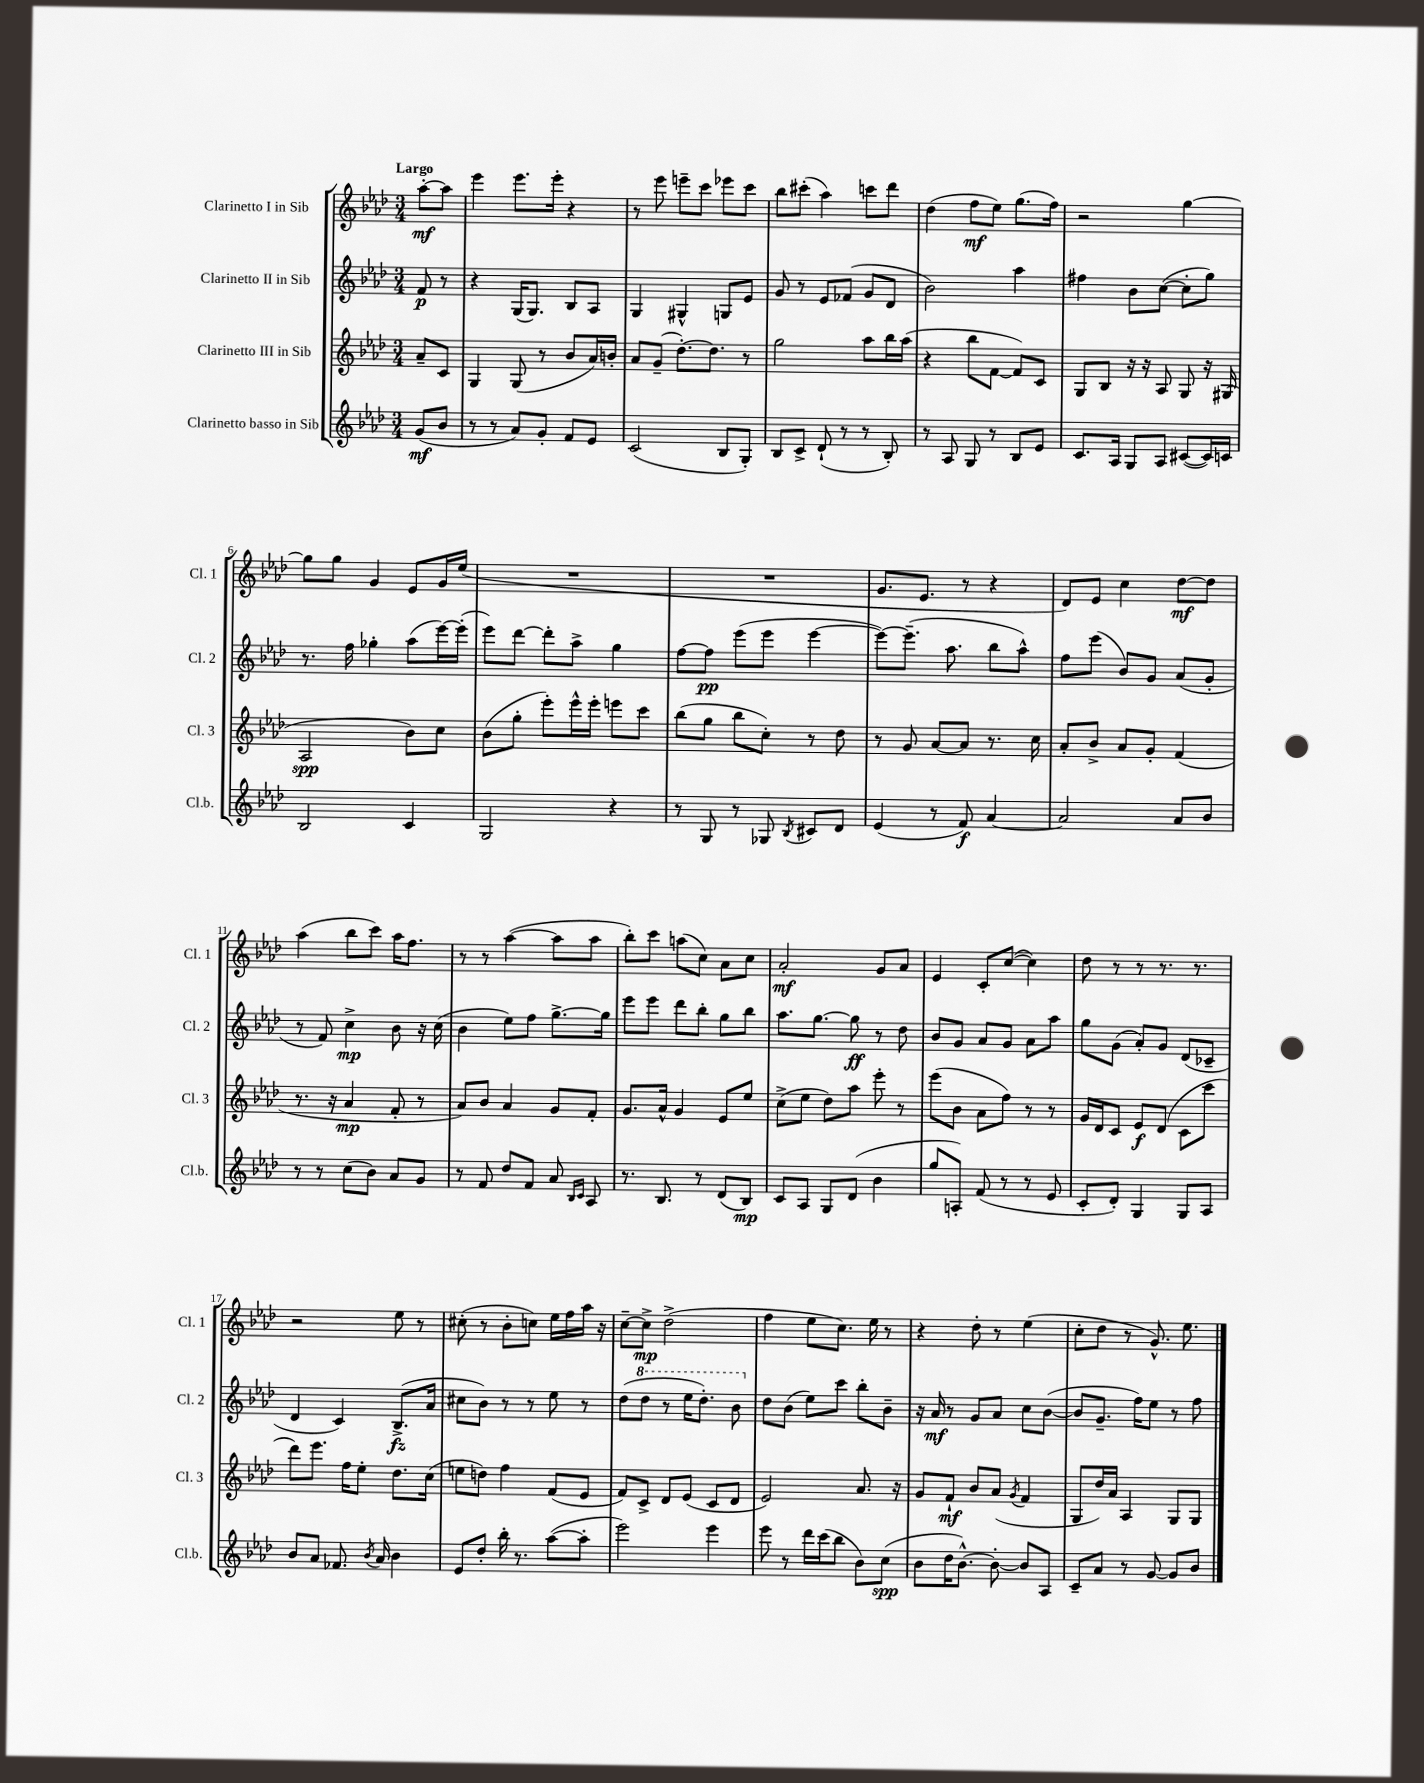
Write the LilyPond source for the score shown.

<<
\new StaffGroup <<
\new Staff = "s0" \with { instrumentName = "Clarinetto I in Sib" shortInstrumentName = "Cl. 1" } {
    \clef treble \key aes \major \numericTimeSignature \time 3/4 \partial 4 \tempo "Largo"
    \autoBeamOff aes''8[~-.\mf aes''8] |
    ees'''4 ees'''8.[ ees'''16]-. r4 |
    r8 ees'''8 e'''8[-- c'''8] ees'''8[ c'''8] |
    bes''8[ cis'''8]-.( aes''4) c'''8[ des'''8] |
    des''4( f''8[\mf ees''8]) g''8.[( f''16]) |
    r2 g''4~ |
    g''8[ g''8] g'4 ees'8[ g'16 ees''16]( |
    R2. |
    R2. |
    g'8.[ ees'8.] r8 r4 |
    des'8[) ees'8] c''4 des''8[~\mf des''8] |
    aes''4( bes''8[ c'''8]) aes''16[ f''8.] |
    r8 r8 aes''4~( aes''8[ aes''8] |
    bes''8[-.) c'''8] a''8[( c''8]) aes'8[ c''8] |
    aes'2-.\mf g'8[ aes'8] |
    ees'4 c'8[-. c''8]~( c''4) |
    des''8 r8 r8 r8. r8. |
    r2 ees''8 r8 |
    cis''8-.( r8 bes'8[-. c''8]) ees''16[ f''16 aes''16] r16 |
    c''8[~-- c''8]->\mp des''2->( |
    f''4 ees''8[ c''8.]) ees''16 r8 |
    r4 des''8-. r8 ees''4( |
    c''8[-. des''8] r8 g'8.-^) ees''8. \bar "|." |
}
\new Staff = "s1" \with { instrumentName = "Clarinetto II in Sib" shortInstrumentName = "Cl. 2" } {
    \clef treble \key aes \major \numericTimeSignature \time 3/4 \partial 4
    \autoBeamOff f'8\p r8 |
    r4 g16[( g8.]) bes8[ aes8] |
    g4 gis4-^ g8[ ees'8] |
    g'8 r8 ees'8[ fes'8]( g'8[ des'8] |
    bes'2) aes''4 |
    fis''4 bes'8[ c''8]~( c''8[-. g''8]) |
    r8. f''16 ges''4-. aes''8[( ees'''16~) ees'''16]-.( |
    ees'''8[) des'''8]~ des'''8[-. aes''8]-> g''4 |
    f''8[~ f''8]\pp ees'''8[( ees'''8] ees'''4~ |
    ees'''8[~) ees'''8.]--( aes''8. bes''8[ aes''8]-^) |
    f''8[ ees'''8]( bes'8[) g'8] aes'8[( g'8]-. |
    r8 f'8) c''4->\mp bes'8 r16 c''16( |
    bes'4 ees''8[) f''8] g''8.[~-> g''16] |
    ees'''8[ ees'''8] des'''8[ bes''8]-. g''8[ bes''8] |
    aes''8.[ g''8.]~ g''8\ff r8 des''8 |
    bes'8[ g'8] aes'8[ g'8] aes'8[ aes''8] |
    g''8[ g'8]( aes'8[-.) g'8] des'8[( ces'8]-- |
    des'4 c'4) bes8.[->\fz( aes'16] |
    cis''8[ bes'8]) r8 r8 ees''8 r8 |
    des''8[( \ottava #1 des'''8] r8 ees'''16[ des'''8.]-.) bes''8 \ottava #0 |
    des''8[ bes'8]( ees''8[) c'''8] bes''8[-. bes'8]-- |
    r16 aes'16\mf r8 g'8[ aes'8] c''8[ bes'8]~( |
    bes'8[ g'8.]-- f''16[) ees''8] r8 f''8 \bar "|." |
}
\new Staff = "s2" \with { instrumentName = "Clarinetto III in Sib" shortInstrumentName = "Cl. 3" } {
    \clef treble \key aes \major \numericTimeSignature \time 3/4 \partial 4
    \autoBeamOff aes'8[-- c'8] |
    g4 g8( r8 bes'8[ aes'16) b'16]-. |
    aes'8[ g'8]--( des''8.[~-.) des''8.] r8 |
    g''2 aes''8[ bes''16 aes''16]( |
    r4 bes''8[ f'8]~ f'8[) c'8] |
    g8[ bes8] r16 r16 aes8 g8 r16 gis16( |
    aes2\spp bes'8[) c''8] |
    bes'8[( g''8]-. ees'''8[-.) ees'''16-^ ees'''16]-. e'''8[ c'''8] |
    bes''8[( g''8] bes''8[ c''8]-.) r8 des''8 |
    r8 g'8 aes'8[~ aes'8] r8. c''16 |
    aes'8[-. bes'8]-> aes'8[ g'8]-. f'4( |
    r8. r16 aes'4\mp f'8-. r8 |
    aes'8[) bes'8] aes'4 g'8[ f'8]-. |
    g'8.[ aes'16]-^ g'4 ees'8[ ees''8] |
    c''8[->( ees''8] des''8[) aes''8] ees'''8-. r8 |
    ees'''8[( bes'8] aes'8[ f''8]) r8 r8 |
    g'16[ des'16 c'8] ees'8[\f des'8]( c'8[ c'''8] |
    des'''8[) ees'''8.] f''16[ ees''8]-. des''8.[ c''16]( |
    e''8[ d''8]) f''4 f'8[( ees'8] |
    f'8[) c'8]-> des'8[ ees'8]( c'8[ des'8] |
    ees'2) aes'8. r16 |
    g'8[ f'8]-!\mf bes'8[ aes'8]( \acciaccatura { g'8 } f'4 |
    g8[ des''16) aes'16] aes4 g8[ g8] \bar "|." |
}
\new Staff = "s3" \with { instrumentName = "Clarinetto basso in Sib" shortInstrumentName = "Cl.b." } {
    \clef treble \key aes \major \numericTimeSignature \time 3/4 \partial 4
    \autoBeamOff g'8[\mf( bes'8] |
    r8 r8 aes'8[) g'8]-. f'8[ ees'8] |
    c'2( bes8[ g8]-.) |
    bes8[ c'8]-> des'8-!( r8 r8 bes8-.) |
    r8 aes8 g8 r8 bes8[ ees'8] |
    c'8.[ aes16] g8[ aes8] cis'8[~( cis'16) c'16] |
    bes2 c'4 |
    g2 r4 |
    r8 g8 r8 ges8 \acciaccatura { bes8 } cis'8[ des'8] |
    ees'4( r8 f'8\f) aes'4~ |
    aes'2 aes'8[ bes'8] |
    r8 r8 c''8[( bes'8]) aes'8[ g'8] |
    r8 f'8 des''8[ f'8] aes'8 \grace { bes16[ c'16] } aes8 |
    r8. bes8. r8 des'8[( bes8]\mp) |
    c'8[ aes8] g8[ des'8]( bes'4 |
    g''8[ a8]-.) f'8( r8 r8 ees'8 |
    c'8[-. des'8]-.) g4 g8[ aes8] |
    bes'8[ aes'8] fes'8. \acciaccatura { bes'8 } aes'16 bes'4 |
    ees'8[ des''8]-. bes''16-. r8. aes''8[~( aes''8]-. |
    ees'''2) ees'''4 |
    ees'''8 r8 des'''16[ c'''16( bes''8] bes'8[) c''8]\spp( |
    bes'8[ des''16 bes'8.]~-^) bes'8~-. bes'8[ aes8] |
    c'8[-- aes'8] r8 g'8~ g'8[ bes'8] \bar "|." |
}
>>
>>
